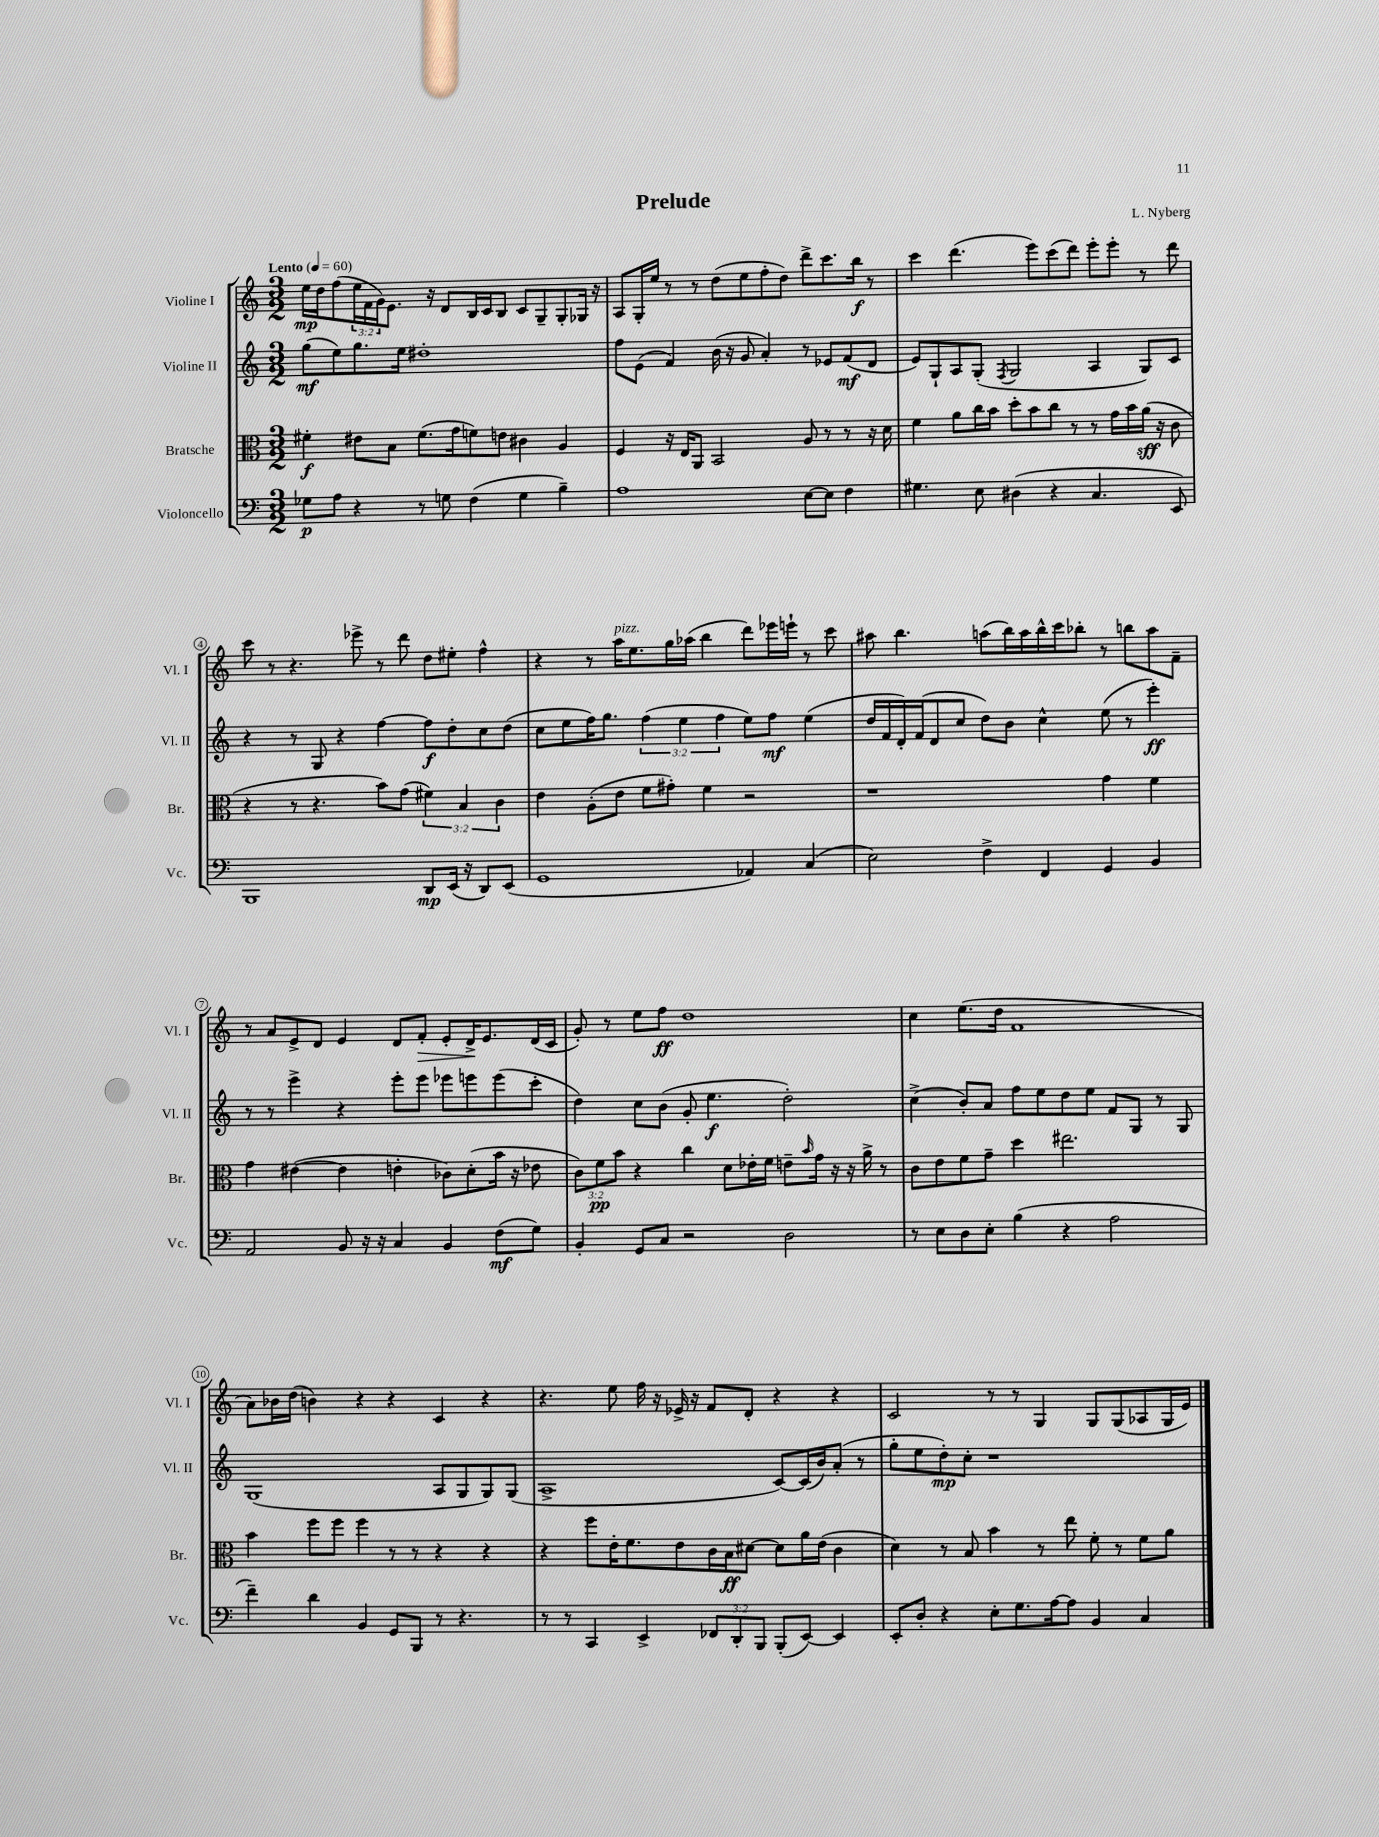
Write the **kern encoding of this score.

**kern	**kern	**kern	**kern
*staff4	*staff3	*staff2	*staff1
*clefF4	*clefC3	*clefG2	*clefG2
*k[]	*k[]	*k[]	*k[]
*M3/2	*M3/2	*M3/2	*M3/2
*MM60	*MM60	*MM60	*MM60
8G-	4f#'	(8gg	16ee
.	.	.	16dd
8A	.	8ee)	(8ff
4r	8e#	8.gg	24ee
.	.	.	24f
.	.	.	24g)
.	8B	.	8.e
.	.	16ee	.
8r	(8.f#	1dd#'	.
.	.	.	16r
8G	.	.	8d
.	16g	.	.
(4F	8f)	.	16B
.	.	.	16c
.	8e	.	8B
4G	4c#	.	8c
.	.	.	8G~
4B~)	4A	.	8G'
.	.	.	16G-
.	.	.	16r
=	=	=	=
1A	4F	8ff	8A
.	.	(8e	16G'
.	.	.	16ee
.	16r	4f)	8r
.	16E	.	.
.	8AA	.	8r
.	2BB	(16b	(8dd
.	.	16r	.
.	.	8g	8ee
.	.	4a')	8ff'
.	.	.	8dd)
[8E	8A	8r	8ddd^
8E]	8r	8e-	8.ccc
4F	8r	(8f	.
.	.	.	16bb
.	16r	8d	8r
.	16d	.	.
=	=	=	=
4.G#	4f	8e)	4ccc
.	.	8G`	.
.	8a	8A	(4.ddd
8E	16cc	(8G'	.
.	16b	.	.
.	.	8qF	.
(4D#	8dd'	2G	.
.	8b	.	8eee)
4r	8cc	.	(8ccc
.	8r	.	8ddd)
4.C	8r	4A	8eee'
.	16g	.	8eee'
.	16b	.	.
.	(16a	8G)	8r
.	16r	.	.
8EE)	8c	8c	8ddd
=	=	=	=
1BBB	4r	4r	8ccc
.	.	.	8r
.	8r	8r	4.r
.	4.r	8G	.
.	.	4r	.
.	.	.	8eee-^
.	8b)	[4ff	8r
.	(8g	.	8ddd
8DD	6f#)	8ff]	8dd
(16EE	.	8dd'	8ee#'
.	6B	.	.
16r	.	.	.
8DD)	.	8cc	4ff^^
.	6c	.	.
(8EE	.	(8dd	.
=	=	=	=
1GG	4e	8cc	4r
.	.	8ee	.
.	(8A'	16ff)	8r
.	.	8.gg	.
.	8e	.	16aa
.	.	.	8.ee
.	8f	(6ff	.
.	8g#')	.	16gg
.	.	6ee	.
.	.	.	(16aa-
.	4f	.	4bb
.	.	6ff	.
4AA-)	2r	8ee)	8ddd)
.	.	8ff	16eee-
.	.	.	16eee`
(4C	.	(4ee	8r
.	.	.	8ccc
=	=	=	=
2E)	1r	16dd	8aa#
.	.	16f	.
.	.	16d')	4.bb
.	.	(16f	.
.	.	8d	.
.	.	8cc	.
4F^	.	8dd)	(8aa
.	.	8b	16bb)
.	.	.	16aa
4FF	.	4cc^^	16bb^^
.	.	.	16ccc
.	.	.	8bb-'
4GG	4g	(8ee	8r
.	.	8r	8bb
4BB	4f	4eee')	8aa
.	.	.	8f~
=	=	=	=
2AA	4g	8r	8r
.	.	8r	8a
.	([4e#	4eee^	8e^
.	.	.	8d
8BB	4e#]	4r	4e
16r	.	.	.
16r	.	.	.
4C	4e'	8eee'	8d
.	.	8eee	8f'
4BB	8c-)	8eee-	8e'
.	(8d'	8eee	16d^
.	.	.	8.e
(8F	16b	(8eee	.
.	16r	.	.
8G)	8e-	8ccc'	(16d
.	.	.	16c
=	=	=	=
4BB'	12c)	4dd)	8g')
.	12f	.	.
.	.	.	8r
.	12b	.	.
8GG	4r	8cc	8ee
8C	.	(8b	8ff
2r	4cc	8g'	1dd
.	.	4.ee	.
.	8d	.	.
.	16e-'	.	.
.	16f	.	.
2D	8e~	2dd')	.
.	16qqb	.	.
.	16g	.	.
.	16r	.	.
.	16r	.	.
.	16a^	.	.
.	8r	.	.
=	=	=	=
8r	8c	(4cc^	4cc
8E	8e	.	.
8D	8f	8b')	(8.ee
8E'	8g~	8a	.
.	.	.	16dd
(4B	4dd	8ff	1f
.	.	8ee	.
4r	2.ee#	8dd	.
.	.	8ee	.
2A	.	8f	.
.	.	8G	.
.	.	8r	.
.	.	8G	.
=	=	=	=
4f~)	4b	(1G	8a)
.	.	.	16b-
.	.	.	(16dd
4d	8ff	.	4b)
.	8ff	.	.
4BB	4ff	.	4r
8GG	8r	.	4r
8BBB	8r	.	.
8r	4r	8A	4c
4.r	.	8G	.
.	4r	8G)	4r
.	.	(8G	.
=	=	=	=
8r	4r	1A^	4.r
8r	.	.	.
4CC	8ff	.	.
.	16e'	.	8ee
.	8.f	.	.
4EE^	.	.	16ff
.	.	.	16r
.	8e	.	16e-^
.	.	.	16r
12FF-	16c	.	8f
.	16B	.	.
12DD'	.	.	.
.	[8d#	.	8d'
12BBB	.	.	.
(8BBB'	8d#]	[8c)	4r
[8EE)	16a	(16c]	.
.	(16e	16b)	.
4EE]	4c	(8a'	4r
.	.	8r	.
=	=	=	=
8EE'	4d)	8gg'	2c
8D'	.	8ee	.
4r	8r	8dd')	.
.	8B	8cc'	.
8E'	4b	1r	8r
8.G	.	.	8r
.	8r	.	4G
[16A	.	.	.
8A]	8ee	.	.
4BB	8f'	.	8G
.	8r	.	(8G
4C	8f	.	8A-
.	8a	.	16G
.	.	.	16e)
==	==	==	==
*-	*-	*-	*-
